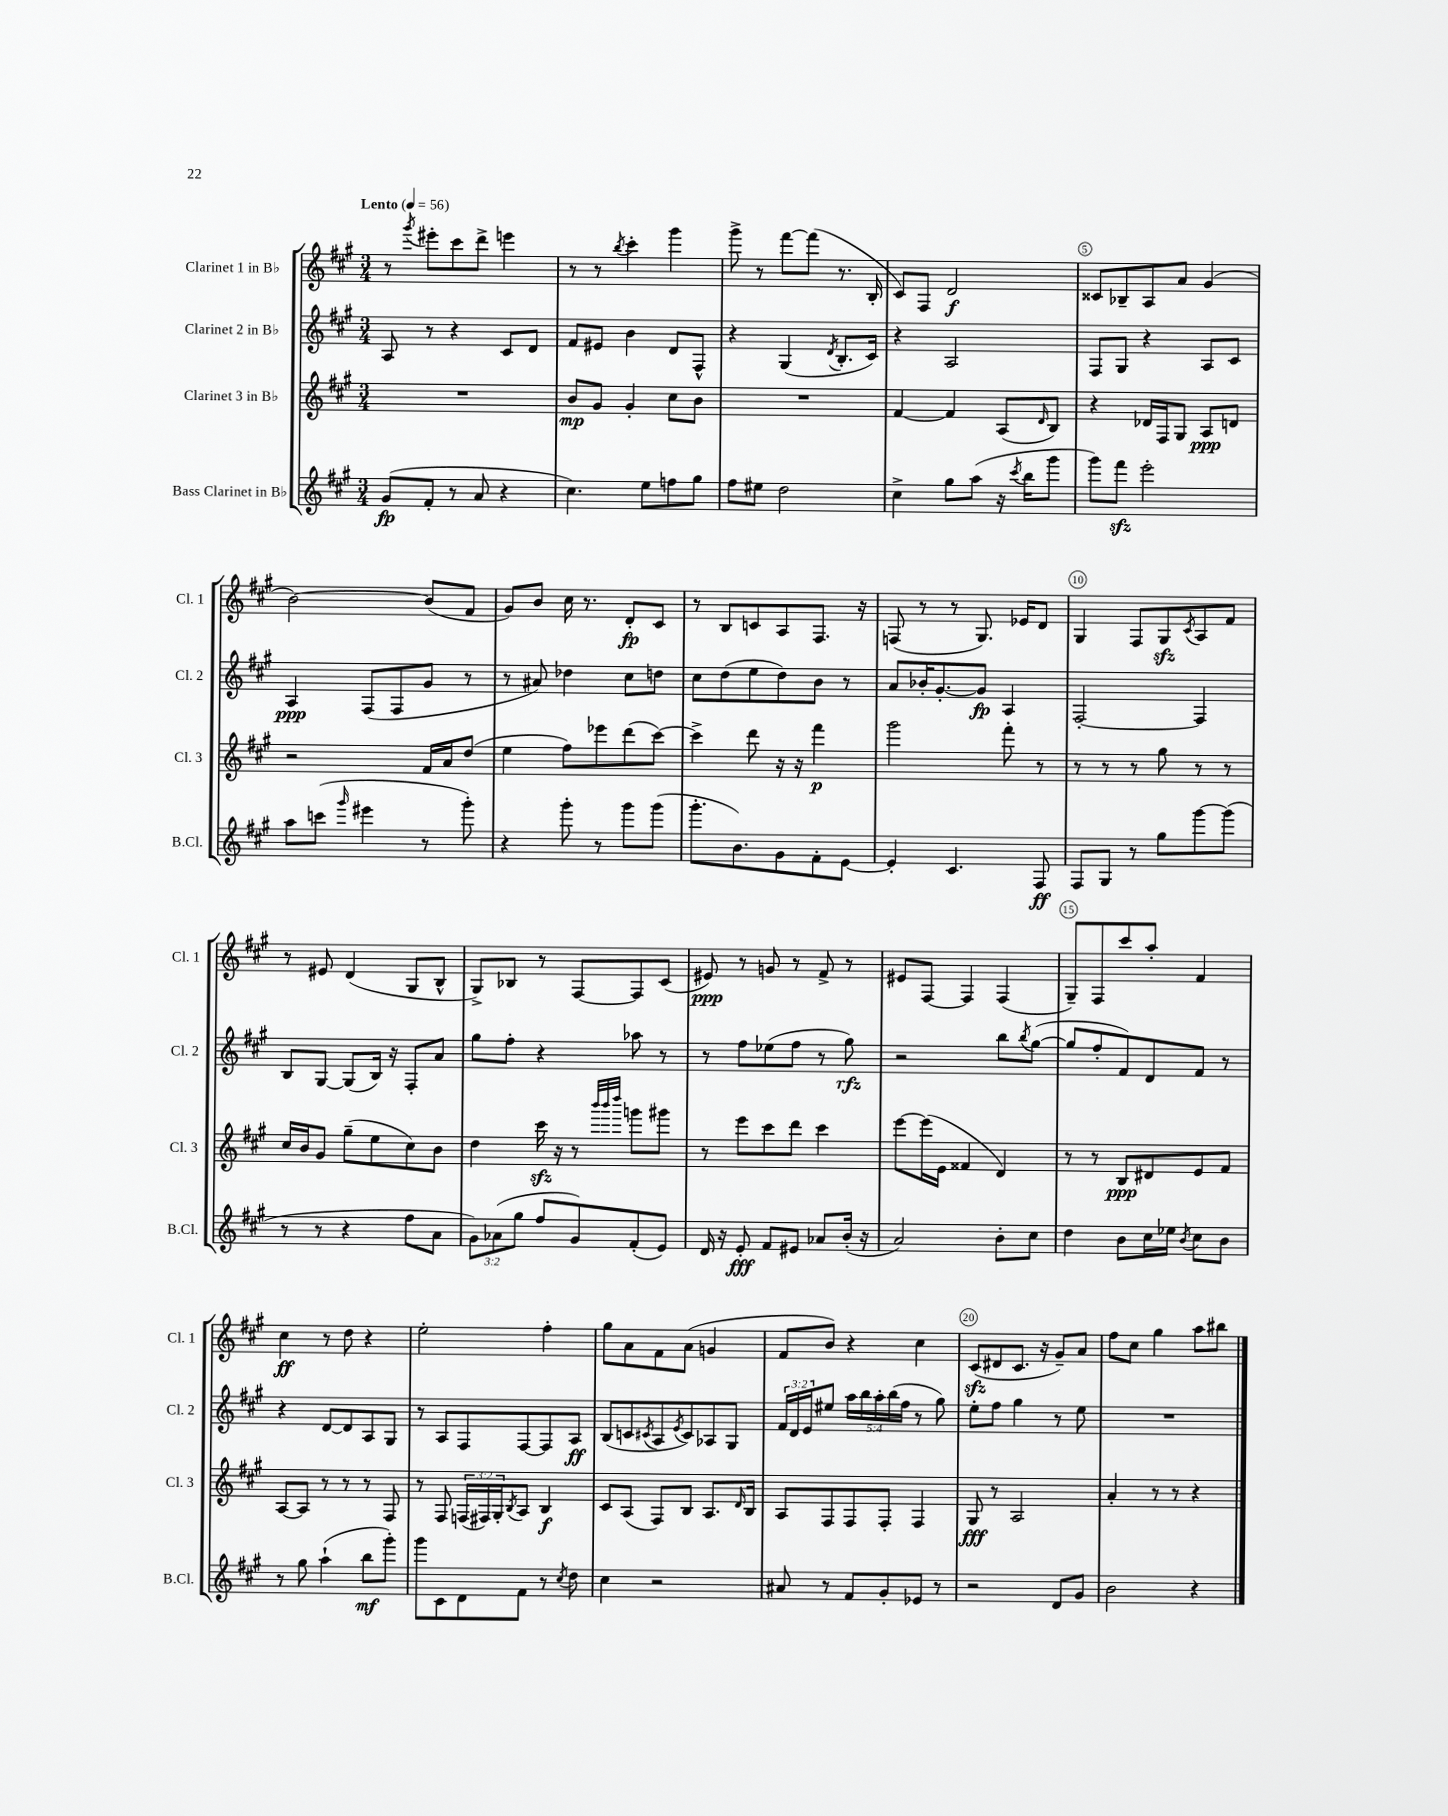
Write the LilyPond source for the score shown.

<<
\new StaffGroup <<
\new Staff = "s0" \with { instrumentName = "Clarinet 1 in Bb" shortInstrumentName = "Cl. 1" } {
    \clef treble \key a \major \numericTimeSignature \time 3/4 \tempo "Lento" 4 = 56
    r8 \acciaccatura { gis'''8 } eis'''8-. cis'''8 d'''8-> e'''4 |
    r8 r8 \acciaccatura { b''8 } cis'''4-. gis'''4 |
    gis'''8-> r8 fis'''8~ fis'''8( r8. b16-. |
    cis'8) fis8 d'2\f |
    cisis'8 bes8-- a8 a'8 gis'4( |
    b'2~) b'8( fis'8 |
    gis'8) b'8 cis''16 r8. d'8-.\fp cis'8 |
    r8 b8 c'8 a8 fis8. r16 |
    f8( r8 r8 gis8.) ees'16 d'8 |
    gis4 fis8 gis8\sfz \acciaccatura { cis'8 } a8 fis'8 |
    r8 eis'8 d'4( gis8 b8-^ |
    gis8->) bes8 r8 fis8~ fis8 cis'8( |
    eis'8\ppp) r8 g'8 r8 fis'8-> r8 |
    eis'8 fis8~ fis4 fis4( |
    gis8--) fis8 cis'''8 a''8-. fis'4 |
    cis''4\ff r8 d''8 r4 |
    e''2-. fis''4-. |
    gis''8 a'8 fis'8 a'8( g'4 |
    fis'8 b'8) r4 cis''4 |
    cis'8\sfz( dis'8 cis'8. r16 gis'8--) a'8 |
    fis''8 cis''8 gis''4 a''8 bis''8 \bar "|." |
}
\new Staff = "s1" \with { instrumentName = "Clarinet 2 in Bb" shortInstrumentName = "Cl. 2" } {
    \clef treble \key a \major \numericTimeSignature \time 3/4 \override Staff.TupletNumber.text = #tuplet-number::calc-fraction-text
    a8 r8 r4 cis'8 d'8 |
    fis'8 eis'8 b'4 d'8 fis8-^ |
    r4 gis4( \acciaccatura { d'8 } b8.-. cis'16) |
    r4 a2 |
    fis8 gis8 r4 a8 cis'8 |
    a4\ppp fis8( fis8 gis'8 r8 |
    r8 ais'8) des''4 cis''8 d''8 |
    cis''8 d''8( e''8 d''8) b'8 r8 |
    a'8 bes'16-. gis'8.~-. gis'8\fp a4 |
    fis2~-. fis4 |
    b8 gis8~ gis8( b16) r16 fis8-. a'8 |
    gis''8 fis''8-. r4 aes''8 r8 |
    r8 fis''8 ees''8( fis''8 r8 gis''8\rfz) |
    r2 b''8 \acciaccatura { b''8 } gis''8~( |
    gis''8 fis''8-. fis'8) d'8 fis'8 r8 |
    r4 d'8~ d'8 a8 gis8 |
    r8 a8 fis8 fis8~ fis8 a8\ff |
    b8( c'8 \acciaccatura { cis'8 } a8 \acciaccatura { e'8 } cis'8) aes8 gis8 |
    \tuplet 3/2 { fis'16 d'16 e'16 } eis''8 \tuplet 5/4 { a''16 b''16 a''16-. b''16( fis''16 } r8 gis''8) |
    e''8-. fis''8 gis''4 r8 e''8 |
    R2. \bar "|." |
}
\new Staff = "s2" \with { instrumentName = "Clarinet 3 in Bb" shortInstrumentName = "Cl. 3" } {
    \clef treble \key a \major \numericTimeSignature \time 3/4 \override Staff.TupletNumber.text = #tuplet-number::calc-fraction-text
    R2. |
    b'8\mp gis'8 gis'4-. cis''8 b'8 |
    R2. |
    fis'4~ fis'4 a8( \grace { d'16 } b8) |
    r4 des'16 fis16 gis8 a8\ppp d'8 |
    r2 fis'16 a'16 d''8( |
    e''4 fis''8) ees'''8 d'''8( cis'''8~) |
    cis'''4-> d'''8 r16 r16 fis'''4\p |
    gis'''2 fis'''8-. r8 |
    r8 r8 r8 gis''8 r8 r8 |
    cis''16 b'16 gis'8 gis''8--( e''8 cis''8) b'8 |
    d''4 cis'''16\sfz r16 r8 \grace { b'''32 b'''32 d''''32 } g'''8 gis'''8 |
    r8 e'''8 cis'''8 d'''8 cis'''4 |
    e'''8~ e'''16( e'16 fisis'4 d'4) |
    r8 r8 b8\ppp dis'8 e'8 fis'8 |
    a8~ a8 r8 r8 r8 fis8 |
    r8 fis8 \tuplet 3/2 { f16( fis16) gis16-. } \acciaccatura { b8 } a8 b4\f |
    cis'8 a8( fis8) b8 a8. \grace { d'16 } b16 |
    a8 fis8 fis8 fis8-. fis4 |
    gis8\fff r8 a2 |
    a'4-. r8 r8 r4 \bar "|." |
}
\new Staff = "s3" \with { instrumentName = "Bass Clarinet in Bb" shortInstrumentName = "B.Cl." } {
    \clef treble \key a \major \numericTimeSignature \time 3/4 \override Staff.TupletNumber.text = #tuplet-number::calc-fraction-text
    gis'8\fp( fis'8-. r8 a'8 r4 |
    cis''4.) e''8 f''8 gis''8 |
    fis''8 eis''8 d''2 |
    cis''4-> gis''8 a''8( r16 \acciaccatura { cis'''8 } b''16 gis'''8 |
    gis'''8) fis'''8\sfz e'''2-. |
    a''8 c'''8( \grace { gis'''16 } eis'''4 r8 gis'''8-.) |
    r4 gis'''8-. r8 gis'''8 gis'''8( |
    gis'''8.-. b'8.) gis'8 fis'8-. e'8~ |
    e'4-. cis'4. fis8\ff |
    fis8 gis8 r8 gis''8 gis'''8~ gis'''8( |
    r8 r8 r4 fis''8 a'8 |
    \tuplet 3/2 { gis'8) aes'8( gis''8 } fis''8 gis'8) fis'8-.( e'8) |
    d'16 r16 e'8-.\fff fis'8 eis'8 aes'8 b'16-.( r16 |
    a'2) b'8-. cis''8 |
    d''4 b'8 cis''16 ees''16 \acciaccatura { b'8 } cis''8 b'8 |
    r8 gis''8 a''4-!( b''8\mf gis'''8-.) |
    gis'''8 cis'8 d'8 fis'8 r8 \acciaccatura { cis''8 } d''8 |
    cis''4 r2 |
    ais'8 r8 fis'8 gis'8-. ees'8 r8 |
    r2 d'8 gis'8 |
    b'2 r4 \bar "|." |
}
>>
>>
\layout { \context { \Score \override BarNumber.break-visibility = ##(#f #t #t) barNumberVisibility = #(every-nth-bar-number-visible 5) \override BarNumber.stencil = #(make-stencil-circler 0.1 0.3 ly:text-interface::print) } }
